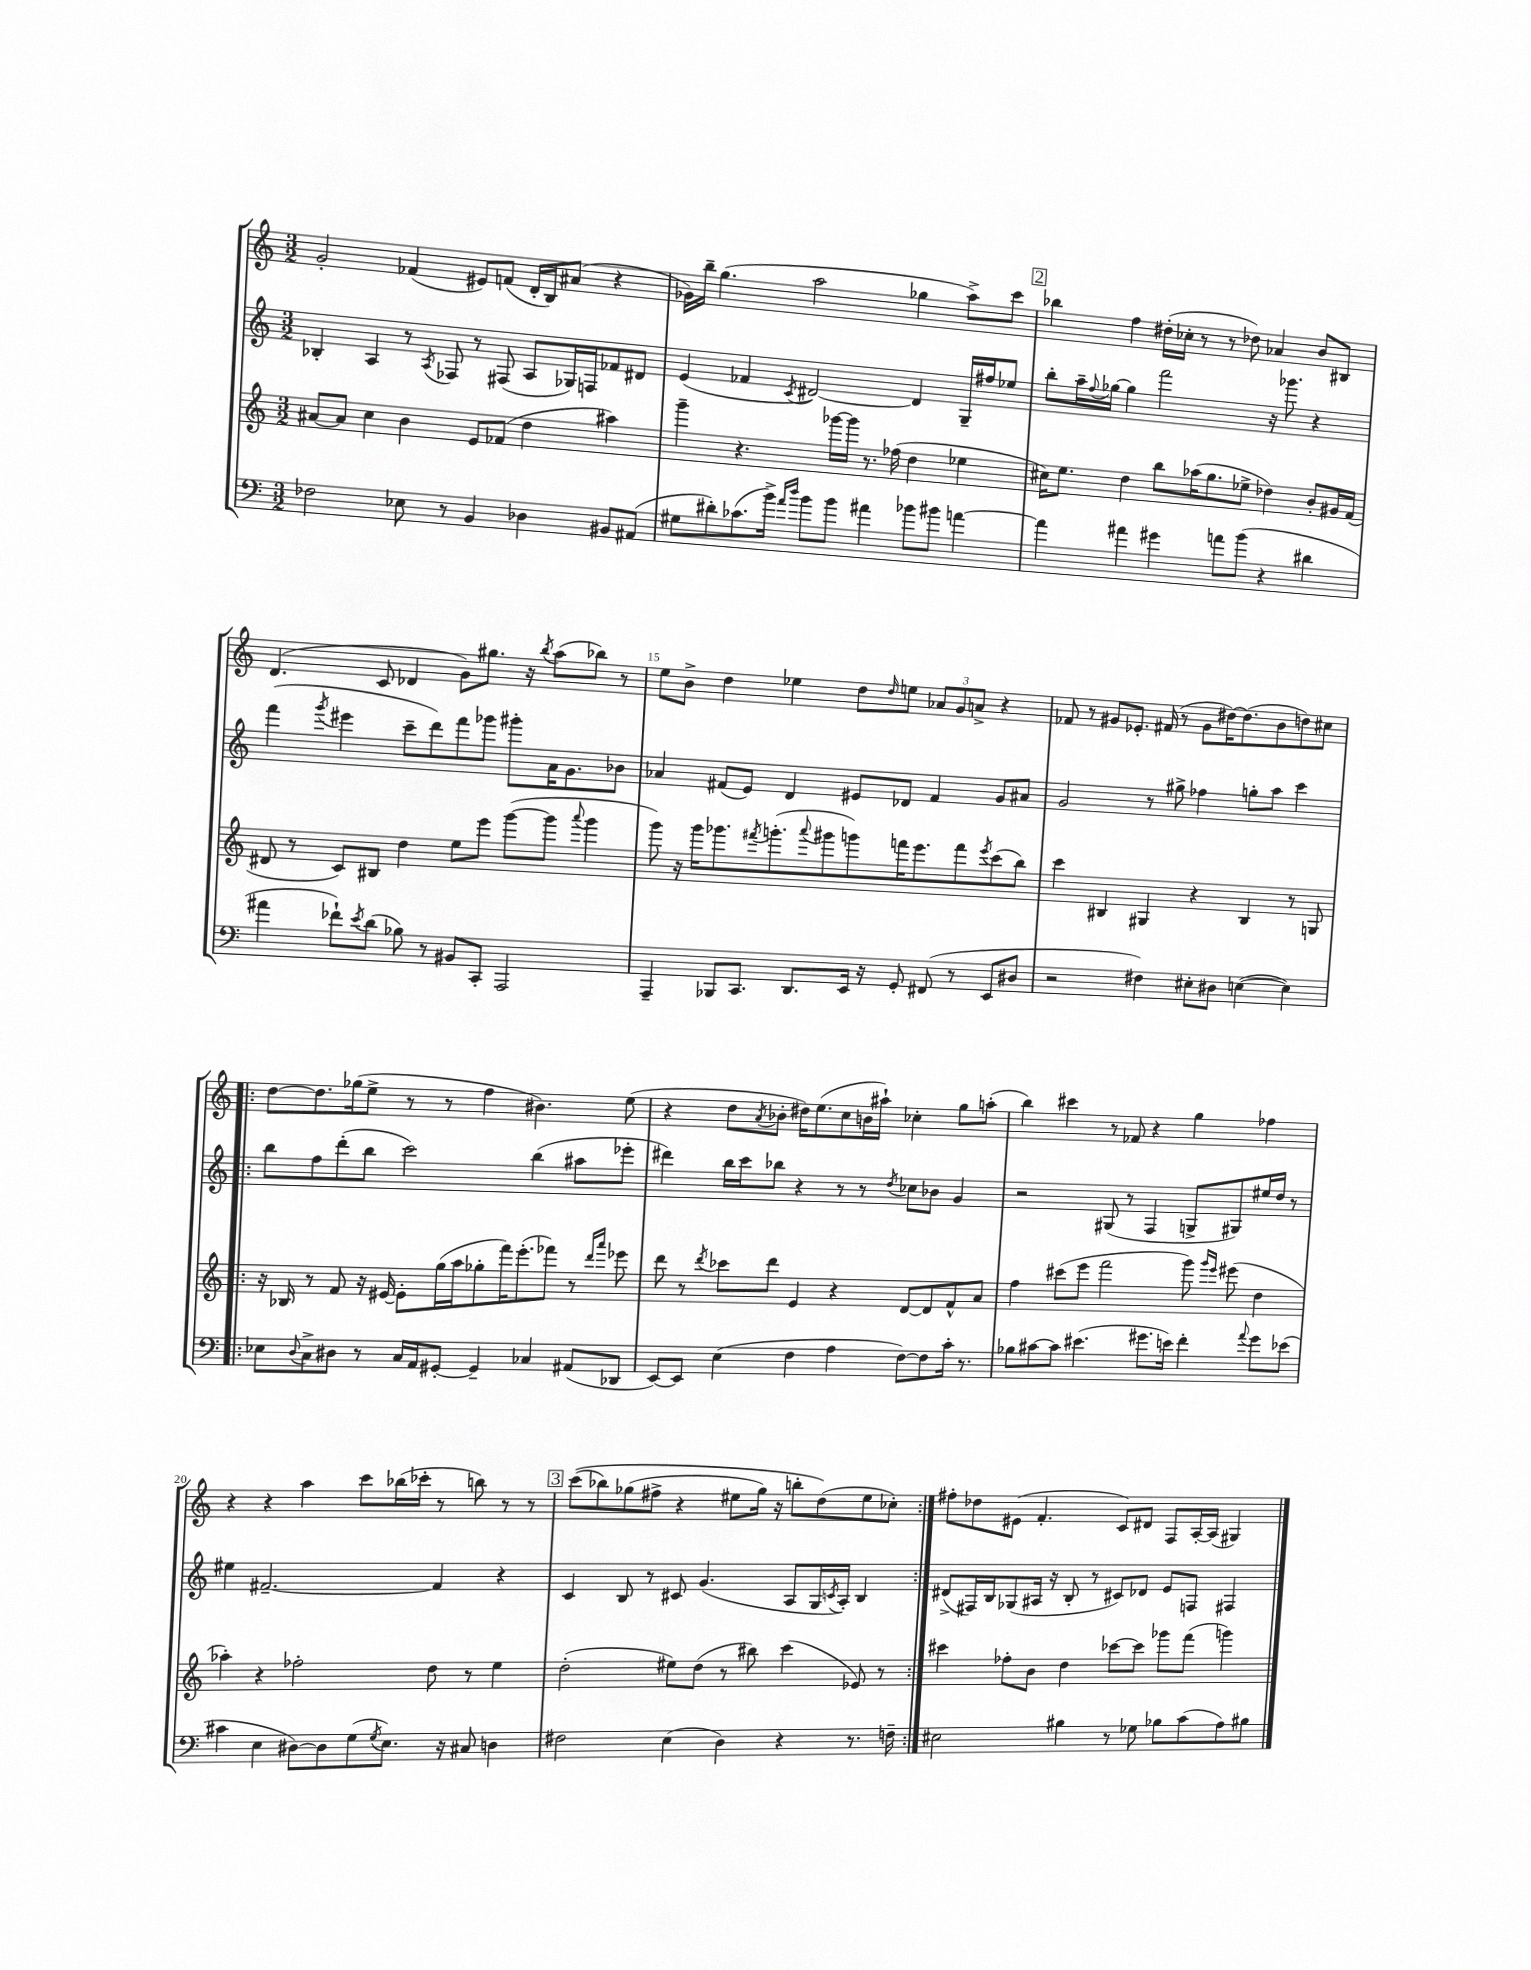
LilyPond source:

<<
\new StaffGroup <<
\new Staff = "s0" {
    \clef treble \key c \major \numericTimeSignature \time 3/2
    g'2-. fes'4( eis'8) f'8( d'16-. b16) ais'8( r4 |
    ges'16) b''16-- g''4.( a''2 ges''4 a''8->) c'''8 |
    \mark \markup { \box "2" } bes''4 f''4 dis''16-.( ces''16-. r8 r8 des''8) aes'4 b'8 bis8 |
    d'4.( c'8 des'4 g'8) gis''8. r16 \acciaccatura { b''8 } a''8( bes''8) r8 |
    e''8 b'8-> d''4 ees''4 d''8 \grace { d''16 } e''8 \tuplet 3/2 { aes'8 g'8 a'8-> } r4 |
    fes'8 r8 gis'8 ees'8.-. fis'16( r8 gis'8 dis''16~) dis''8.( b'8 d''8) cis''8 |
    \repeat volta 2 { d''8~ d''8. ges''16( e''8-> r8 r8 f''4 bis'4.) e''8( |
    r4 d''8 \acciaccatura { a'8 } bes'8-. dis''16) e''8.( c''8 b'16 ais''16-!) ces''4-. g''8 a''8-.( |
    b''4) cis'''4 r8 fes'8 r4 g''4 fes''4 |
    r4 r4 a''4 c'''8 bes''16( ces'''16-. r8 b''8) r8 r8 |
    \mark \markup { \box "3" } c'''8(\( bes''8) ges''8( fis''8-> r4 eis''8 ges''16) r16 b''8-. d''8(\) eis''8 ces''8-.) | }
    fis''8-. des''8 eis'8( f'4.-. c'8) dis'8 f8 a16~-. a16( gis4) \bar "|." |
}
\new Staff = "s1" {
    \clef treble \key c \major \numericTimeSignature \time 3/2
    bes4-. a4 r8 \acciaccatura { a8 } fes8 r8 fis8( a8 ges16) f16 fes'8 dis'8 |
    e'4( fes'4 \acciaccatura { c'8 } dis'2~) dis'4 g16-- fis''16 ees''8 |
    \mark \markup { \box "2" } b''8-. a''16-- \appoggiatura { f''8 } ges''16~ ges''4 f'''2 r16 ges'''8. r4 |
    f'''4( \acciaccatura { g'''8 } eis'''4 c'''8-- d'''8) f'''8 ges'''8 gis'''8-. a'16 g'8. bes'8 |
    aes'4 fis'8( e'8) d'4 eis'8 des'8 fis'4 g'8 ais'8 |
    g'2 r8 gis''8-> fes''4 g''8-. a''8 c'''4 |
    \repeat volta 2 { b''8 f''8 d'''8-.( b''8 c'''2) b''4( ais''8 ees'''8-. |
    dis'''4) b''16 c'''16 bes''8 r4 r8 r8 \acciaccatura { d''8 } ces''8 bes'8 g'4 |
    r2 gis8( r8 f4 g8-> gis8) eis''16 d''16 r8 |
    eis''4 fis'2.~-- fis'4 r4 |
    \mark \markup { \box "3" } c'4 b8 r8 cis'8 g'4.( a8 g16 \acciaccatura { c'8 } a16-.) b4 | }
    dis'8->( fis16) b16 ges8( ais16 r16 b8-. r8 cis'8) des'8 e'8 f8 fis4 \bar "|." |
}
\new Staff = "s2" {
    \clef treble \key c \major \numericTimeSignature \time 3/2
    ais'8~ ais'8 c''4 b'4 e'8 fes'8( d''4 ais''4) |
    g'''4-- r4. ges'''16~ ges'''16 r8. fes''16( d''4 ees''4 |
    \mark \markup { \box "2" } cis''16) e''8. d''4 b''8 aes''16( g''8. ees''8-> des''4) b'8-. gis'16 f'16( |
    dis'8 r8 c'8) bis8 d''4 e''8 e'''8 g'''8~( g'''8 \appoggiatura { a'''8 } g'''4 |
    g'''8) r16 g'''16 ges'''8. \acciaccatura { fis'''8 } g'''8.-.( \appoggiatura { a'''8 } gis'''8 g'''8) f'''16 e'''8. f'''8 \acciaccatura { e'''8 } c'''8( b''8) |
    c'''4 bis4 gis4 r4 bis4 r8 g8 |
    \repeat volta 2 { r16 bes16 r8 f'8 r16 eis'16~ eis'8-. g''16( a''16 ges''8-. f'''16) e'''8.-.( fes'''8) r8 \grace { d'''16 a'''16 } ees'''8 |
    d'''8 r8 \acciaccatura { d'''8 } ces'''8 d'''8 e'4 r4 d'8~ d'8 f'8-^ a'8 |
    f''4 cis'''8( e'''8 f'''2 g'''8) \grace { g'''16 e'''16 } eis'''8( d''4 |
    aes''4-.) r4 fes''2-. d''8 r8 e''4 |
    \mark \markup { \box "3" } d''2-.( eis''8) d''8( r8 bis''8) c'''4( ees'8) r8 | }
    cis'''4 fes''8-. b'8 d''4 ces'''8~ ces'''8 ges'''8 f'''8( g'''4) \bar "|." |
}
\new Staff = "s3" {
    \clef bass \key c \major \numericTimeSignature \time 3/2
    fes2 ees8 r8 b,4 des4 bis,8 ais,8( |
    gis8 dis'8-.) ces'8.( b'16->) \grace { a'16 d''16 } b'8 b'8 ais'4 bes'8 bis'8 a'4~ |
    \mark \markup { \box "2" } a'4 ais'4 gis'4 a'8 b'8( r4 dis'4 |
    ais'4 fes'8-!) \acciaccatura { e'8 } d'8( bes8) r8 bis,8 c,8-. a,,2 |
    a,,4-- bes,,8 c,8. d,8. e,16 r16 g,8-. fis,8( r8 e,8 dis8 |
    r2 fis4) eis8-. dis8 e4~( e4) |
    \repeat volta 2 { ees8 \appoggiatura { d8 } c8-> dis8 r8 c16 a,16 gis,8~-. gis,4-- ces4 ais,8( des,8 |
    e,8~) e,8 e4( f4 a4 f8~) f8 c'16-. r8. |
    bes8 cis'8~ cis'8 eis'4.( gis'8. e'16) f'4-. \appoggiatura { a'8 } gis'8 ees'8( |
    cis'4 e4 dis8~) dis8 g8( \acciaccatura { g8 } e8.) r16 cis8 d4 |
    \mark \markup { \box "3" } fis2 e4( d4) r4 r8. f16-- | }
    eis2 bis4 r8 ges8 bes8 c'8( a8) bis8 \bar "|." |
}
>>
>>
\layout { \context { \Score currentBarNumber = #11 \override BarNumber.break-visibility = ##(#f #t #t) barNumberVisibility = #(every-nth-bar-number-visible 5) } }
